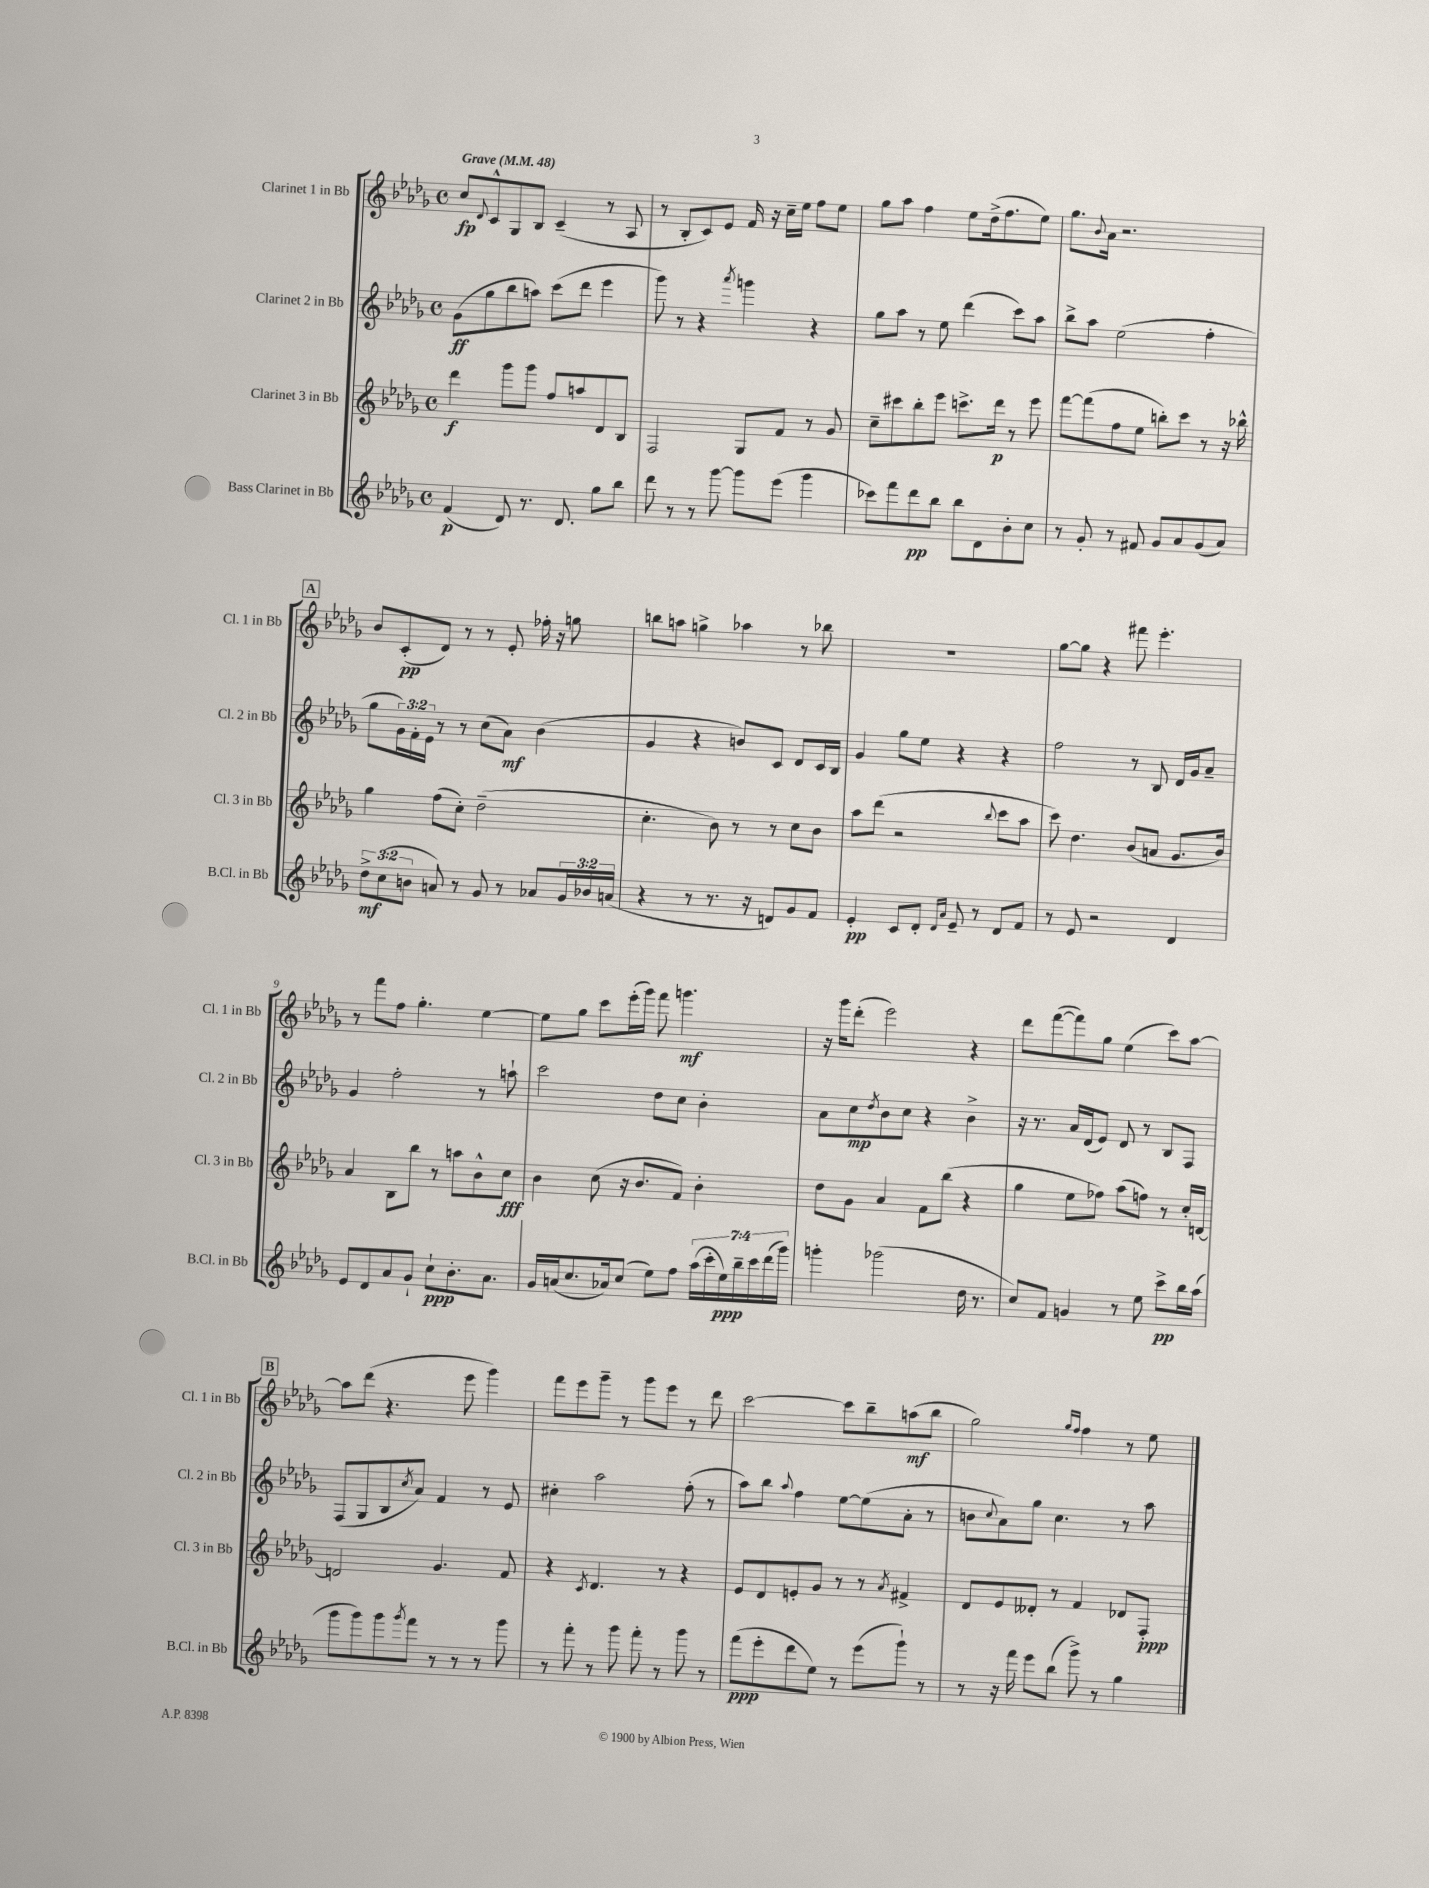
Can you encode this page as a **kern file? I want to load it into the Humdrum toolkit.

**kern	**kern	**kern	**kern
*staff4	*staff3	*staff2	*staff1
*clefG2	*clefG2	*clefG2	*clefG2
*k[b-e-a-d-g-]	*k[b-e-a-d-g-]	*k[b-e-a-d-g-]	*k[b-e-a-d-g-]
*M4/4	*M4/4	*M4/4	*M4/4
*met(c)	*met(c)	*met(c)	*met(c)
*MM48	*MM48	*MM48	*MM48
(4f	4ddd-	(8g-	8cc
.	.	.	8qqd-
.	.	8gg-	8c^^
8d-)	8ggg-	8bb-	8G-
8.r	8ggg-	8aa)	8B-
.	8ff	(8ccc	(4c~
8.d-	.	.	.
.	8aa	8ddd-	.
8gg-	8d-	4eee-	8r
8bb-	8B-	.	8A-
=	=	=	=
8ddd-	2F	8ggg-)	8r
8r	.	8r	8B-'
8r	.	4r	8c)
[8ggg-	.	.	8e-
.	.	8qaaa-	.
8ggg-]	8G-	4ggg	16f
.	.	.	16r
(8eee-	8f	.	16cc~
.	.	.	16ee-
4ggg-	8r	4r	8ff
.	8g-	.	8ee-
=	=	=	=
8ccc-)	8cc~	8gg-	8gg-
8fff	8ccc#	8aa-	8aa-
8ddd-	8bb-'	8r	4ff
8bb-	8eee-	8ee-	.
8bb-	8.ccc^	(4ddd-	8ee-
8d-	.	.	(16dd-^
.	16ddd-	.	8.ff
8b-'	8r	8ccc)	.
8cc	8eee-	8aa-	8ee-)
=	=	=	=
8r	[8fff	8bb-^	8.gg-
8g-'	(8fff]	8aa-	.
.	.	.	8qqb-
.	.	.	16a-
8r	8ff	(2ee-	2.r
8f#	8ee-	.	.
8g-	8bb')	.	.
8a-	8ccc	.	.
(8g-	8r	4ff'	.
8a-)	16r	.	.
.	16bb-^^	.	.
=	=	=	=
12dd-^	4gg-	8gg-	8b-
(12cc	.	.	.
.	.	24g-)	(8c'
12b	.	24f'	.
.	.	24e-	.
8a)	(8ff	8r	8d-)
8r	8cc')	8r	8r
8g-	(2dd-~	(8cc	8r
8r	.	8a-)	8e-'
8a-	.	(4b-	16ff-'
.	.	.	16r
24g-	.	.	8gg
24b-	.	.	.
(24a	.	.	.
=	=	=	=
4r	4.cc'	4g-	8bb
.	.	.	8aa
8r	.	4r	4gg^
8.r	8b-)	.	.
.	8r	8b)	4aa-
16r	.	.	.
8d)	8r	8c	.
8g-	8cc	8d-	8r
8f	8b-	16c	8bb-
.	.	16B-	.
=	=	=	=
4e-'	8aa-	4g-	1r
.	(8ddd-	.	.
8c	2r	8gg-	.
8d-'	.	8ee-	.
16qqd-	.	.	.
16qqa-	.	.	.
8e-~	.	4r	.
8r	.	.	.
.	8qqbb-	.	.
8d-	8ccc	4r	.
8f	8aa-	.	.
=	=	=	=
8r	8ccc)	2ff	[8gg-
8e-	4.dd-	.	8gg-]
2r	.	.	4r
.	(8b-	8r	8fff#
.	8a	8B-	4.eee-'
4d-	8.g-	16d-	.
.	.	16g-	.
.	.	8a-~	.
.	16b-)	.	.
=	=	=	=
8e-	4a-	4g-	8r
8d-	.	.	8fff
8a-	8B-	2ff'	8ff
8g-`	8bb-	.	4.gg-'
8cc`	8r	.	.
8.b-'	8aa	.	.
.	8b-^^	8r	[4ee-
8.a-	.	.	.
.	8cc	8aa`	.
=	=	=	=
16g-	4b-	2ccc	8ee-]
(16a	.	.	.
8.cc	.	.	8gg-
.	(8cc	.	8ccc
16a-)	.	.	.
(8cc	16r	.	(16eee-'
.	8.b-	.	16ggg-)
8ee-)	.	8dd-	8fff
8ff	8f)	8cc	4.ggg
(28aa-	4b-'	4b-'	.
28ccc'	.	.	.
28ee-)	.	.	.
28bb-~	.	.	.
28ccc	.	.	.
(28ddd-	.	.	.
28ggg-)	.	.	.
=	=	=	=
4ggg'	8dd-	8a-	16r
.	.	.	16ggg-
.	8g-	8cc	(8ddd-'
.	.	8qdd-	.
(2ggg-	4a-	8b-	2eee-)
.	.	8cc	.
.	8f	4r	.
.	(8bb-	.	.
16dd-	4r	4b-^	4r
8.r	.	.	.
=	=	=	=
8cc)	4gg-	16r	8ddd-
.	.	8.r	.
8f	.	.	([8fff
4g	8ee-	16a-	8fff])
.	.	(16d-	.
.	8ff-)	8e-)	8gg-
8r	(8aa-	8d-	(4ee-
8ee-	8ff)	8r	.
8ccc^	8r	8B-	8ccc)
16bb-	16cc'	8F	[8aa-
(16aa-	[16d	.	.
=	=	=	=
8ggg-	2d]	(8F	8aa-]
8ggg-)	.	8G-	(8ddd-
8ggg-	.	8B-	4.r
8qggg-	.	8qcc	.
8fff	.	8a-)	.
8r	4.g-	4f	.
8r	.	.	8eee-
8r	.	8r	4ggg-)
8ggg-	8f	8e-	.
=	=	=	=
8r	4r	4cc#'	8fff
8fff'	.	.	8eee-
.	8qc	.	.
8r	4.d-	2aa-	8ggg-~
8ggg-	.	.	8r
8fff'	.	.	8ggg-
8r	8r	.	8eee-
8ggg-	4r	(8ff'	8r
8r	.	8r	8ddd-
=	=	=	=
(8fff	8e-	8aa-)	[2ccc
8eee-'	8d-	8bb-	.
.	.	8qqaa-	.
8ddd-	8e'	4ff	.
8ee-)	8g-	.	.
8r	8r	[8ee-	8ccc]
(8eee-	8r	(8ee-]	8bb-~
.	8qa-	.	.
8ggg-`)	4f#^	8a-'	(8aa
8r	.	8r	8bb-
=	=	=	=
8r	8d-	8b	2gg-)
.	.	8qqcc	.
16r	8e-	8a-)	.
16fff	.	.	.
8eee-	8d--'	8gg-	.
(8bb-	8r	4.cc	.
.	.	.	16qqgg-
.	.	.	16qqff
8ggg-^)	4f	.	4ff
8r	.	.	.
4gg-	8d-	8r	8r
.	8F'	8aa-	8ee-
==	==	==	==
*-	*-	*-	*-
